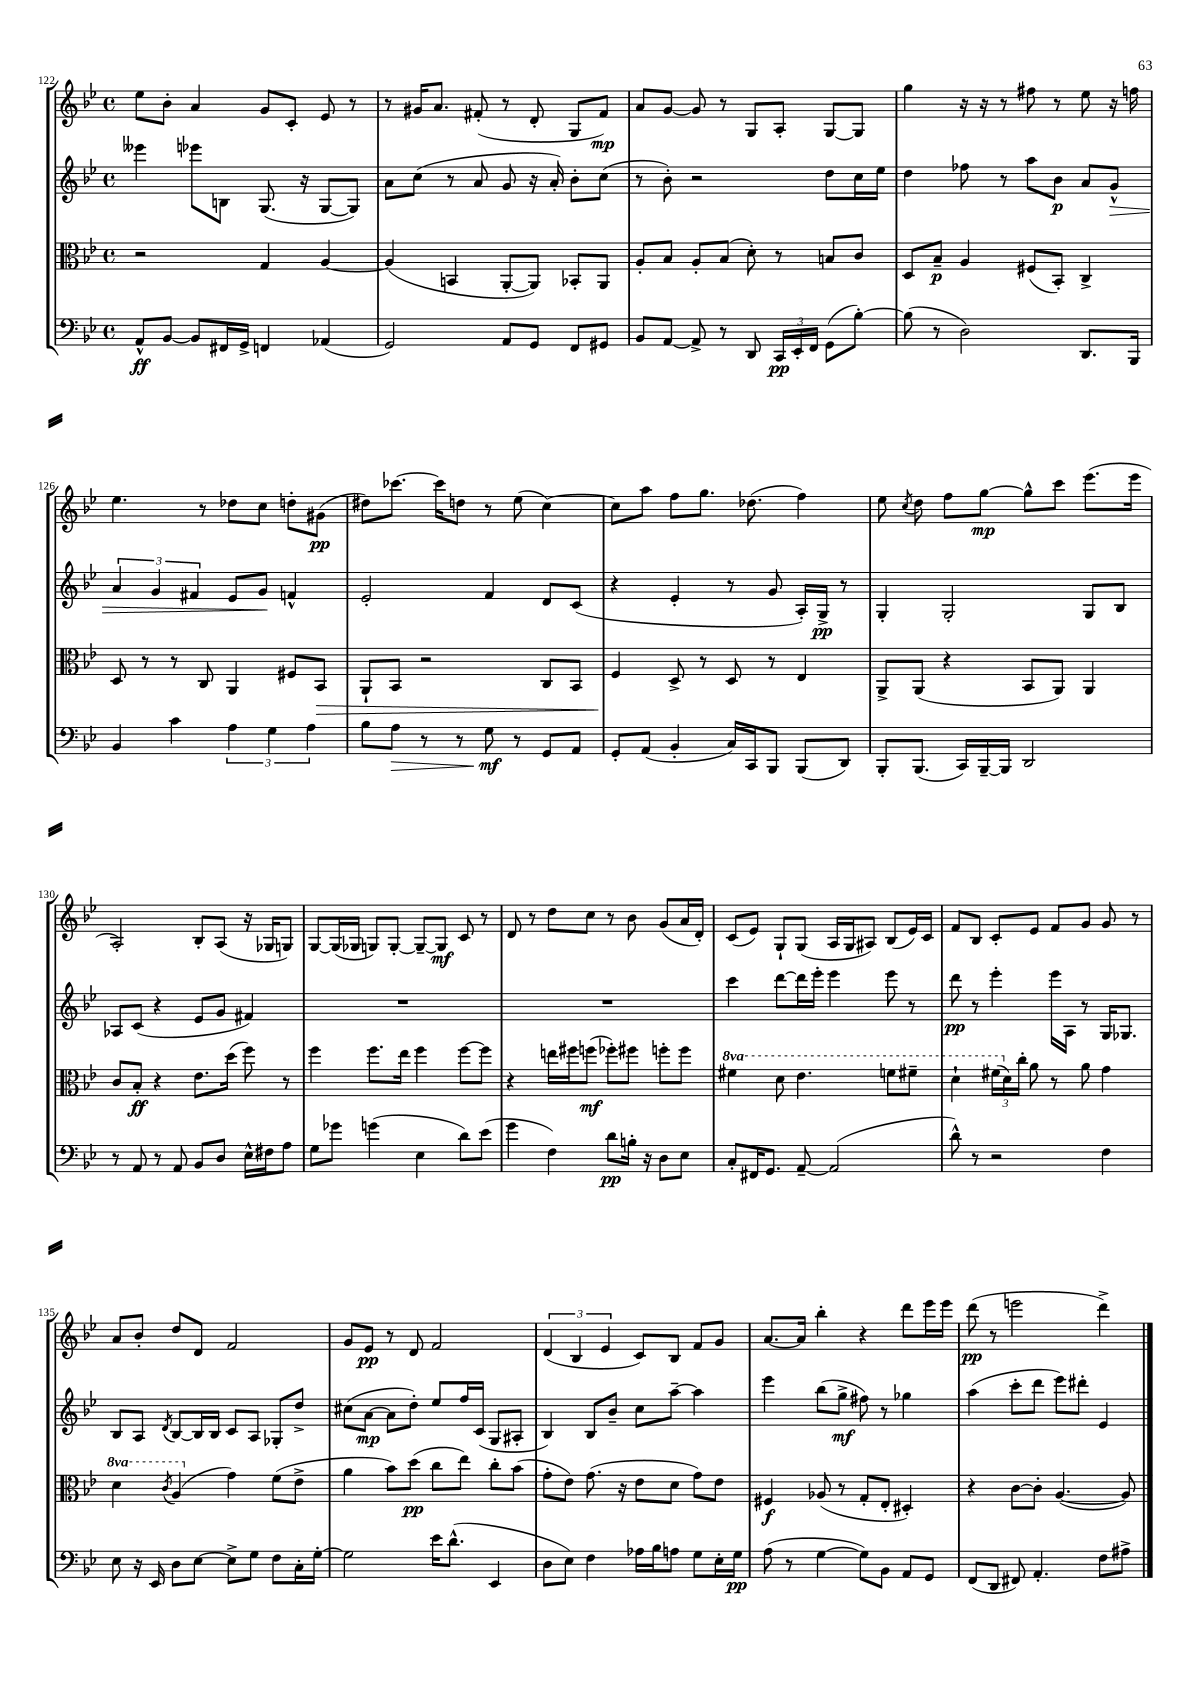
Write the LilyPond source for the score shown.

<<
\new StaffGroup <<
\new Staff = "s0" {
    \clef treble \key bes \major \defaultTimeSignature \time 4/4
    \autoBeamOff ees''8[ bes'8]-. a'4 g'8[ c'8]-. ees'8 r8 |
    r8 gis'16[ a'8.] fis'8-.( r8 d'8-. g8[ fis'8]\mp) |
    a'8[ g'8]~ g'8 r8 g8[ a8]-. g8[~ g8] |
    g''4 r16 r16 r8 fis''8 r8 ees''8 r16 f''16 |
    ees''4. r8 des''8[ c''8] d''8[-. gis'8]\pp( |
    dis''8[) ces'''8.]~ ces'''16[ d''8] r8 ees''8( c''4~) |
    c''8[ a''8] f''8[ g''8.] des''8.( f''4) |
    ees''8 \acciaccatura { c''8 } d''8 f''8[ g''8]~\mp g''8[-^ c'''8] ees'''8.[( ees'''16] |
    a2-.) bes8[-. a8]( r16 ges16[ g8]) |
    g8[~ g16( ges16] g8[) g8]~-. g8[~-- g8]\mf c'8 r8 |
    d'8 r8 d''8[ c''8] r8 bes'8 g'8[( a'16 d'16]-.) |
    c'8[( ees'8]) g8[-! g8]( a16[ g16 ais8]) bes8[( ees'16) c'16] |
    f'8[ bes8] c'8[-. ees'8] f'8[ g'8] g'8 r8 |
    a'8[ bes'8]-. d''8[ d'8] f'2 |
    g'8[ ees'8]\pp r8 d'8 f'2 |
    \tuplet 3/2 { d'4( bes4 ees'4 } c'8[) bes8] f'8[ g'8] |
    a'8.[~ a'16] bes''4-. r4 d'''8[ ees'''16 ees'''16] |
    d'''8\pp( r8 e'''2 d'''4->) \bar "|." |
}
\new Staff = "s1" {
    \clef treble \key bes \major \defaultTimeSignature \time 4/4
    \autoBeamOff eeses'''4 ees'''8[ b8] g8.( r16 g8[~ g8]) |
    a'8[ c''8]( r8 a'8 g'8 r16 a'16-.) bes'8[-. c''8]( |
    r8 bes'8-.) r2 d''8[ c''16 ees''16] |
    d''4 fes''8 r8 a''8[ bes'8]\p a'8[ g'8]-^\> |
    \tuplet 3/2 { a'4 g'4 fis'4 } ees'8[ g'8]\! f'4-^ |
    ees'2-. f'4 d'8[ c'8]( |
    r4 ees'4-. r8 g'8 a16[-.) g16]->\pp r8 |
    g4-. g2-. g8[ bes8] |
    aes8[ c'8]( r4 ees'8[ g'8] fis'4) |
    R1 |
    R1 |
    c'''4 d'''8[~ d'''16 ees'''16]-. ees'''4 ees'''8 r8 |
    d'''8\pp r8 ees'''4-. ees'''16[ a16] r8 g16[ ges8.] |
    bes8[ a8] \acciaccatura { d'8 } bes8[~ bes16 bes16] c'8[ a8] ges8[-. d''8]-> |
    cis''8[( a'8]~\mp a'8[ d''8]-.) ees''8[ f''16 c'16]( g8[ ais8]-. |
    bes4) bes8[ bes'8]-- c''8[ a''8]~-- a''4 |
    ees'''4 bes''8[( g''8]->\mf fis''8) r8 ges''4 |
    a''4( c'''8[-. d'''8] ees'''8[) dis'''8]-. ees'4 \bar "|." |
}
\new Staff = "s2" {
    \clef alto \key bes \major \defaultTimeSignature \time 4/4 \set Staff.ottavationMarkups = #ottavation-simple-ordinals
    \autoBeamOff r2 g4 a4~ |
    a4( b,4 a,8[~-. a,8]) bes,8[-. a,8] |
    a8[-. bes8] a8[-. bes8]( d'8-.) r8 b8[ c'8] |
    d8[ bes8]--\p a4 fis8[( bes,8]-.) c4-> |
    d8 r8 r8 c8 a,4 fis8[ bes,8]\> |
    a,8[-! bes,8] r2 c8[ bes,8] |
    f4\! d8-> r8 d8 r8 ees4 |
    a,8[-> a,8]( r4 bes,8[ a,8]) a,4 |
    c'8[ bes8]-.\ff r4 ees'8.[ d''16]( f''8) r8 |
    f''4 f''8.[ ees''16] f''4 f''8[~ f''8] |
    r4 e''16[ fis''16 f''8]\mf( fes''8[-.) fis''8] f''8[-. f''8] |
    \ottava #1 fis''4 d''8 ees''4. f''8[ fis''8]-- |
    d''4-! \tuplet 3/2 { fis''16[( \ottava #0 d'16) c''16]-. } a'8 r8 a'8 g'4 |
    \ottava #1 d''4 \acciaccatura { c''8 } a'4( \ottava #0 g'4) f'8[( ees'8]-> |
    a'4 bes'8[) d''8]\pp( c''8[ ees''8]) c''8[-. bes'8]( |
    g'8[-. ees'8]) g'8.( r16 ees'8[ d'8] g'8[) ees'8] |
    fis4\f aes8( r8 g8[-. ees8]-. dis4-.) |
    r4 c'8[~ c'8]-. a4.~( a8) \bar "|." |
}
\new Staff = "s3" {
    \clef bass \key bes \major \defaultTimeSignature \time 4/4
    \autoBeamOff a,8[-^\ff bes,8]~ bes,8[ fis,16 g,16]-> f,4 aes,4( |
    g,2) a,8[ g,8] f,8[ gis,8] |
    bes,8[ a,8]~ a,8-> r8 d,8 \tuplet 3/2 { c,16[\pp ees,16-. f,16] } g,8[( bes8]~-.) |
    bes8( r8 d2) d,8.[ bes,,16] |
    bes,4 c'4 \tuplet 3/2 { a4 g4 a4 } |
    bes8[ a8]\> r8 r8 g8\mf\! r8 g,8[ a,8] |
    g,8[-. a,8]( bes,4-. c16[) c,16 bes,,8] bes,,8[( d,8]) |
    bes,,8[-. bes,,8.]( c,16[) bes,,16~-- bes,,16] d,2 |
    r8 a,8 r8 a,8 bes,8[ d8] ees16[-^ fis16 a8] |
    g8[ ges'8] g'4( ees4 d'8[) ees'8]( |
    g'4 f4) d'8[\pp b16]-. r16 d8[ ees8] |
    c8[-. fis,16 g,8.] a,8~-- a,2( |
    d'8-^) r8 r2 f4 |
    ees8 r16 ees,16 d8[ ees8]~ ees8[-> g8] f8[ c16-. g16]~-. |
    g2 ees'16[ d'8.]-^( ees,4 |
    d8[ ees8]) f4 aes16[ bes16 a8] g8[ ees16-. g16]\pp |
    a8( r8 g4~ g8[) bes,8] a,8[ g,8] |
    f,8[( d,8] fis,8) a,4.-. f8[ ais8]-> \bar "|." |
}
>>
>>
\layout { \context { \Score currentBarNumber = #122 } }
